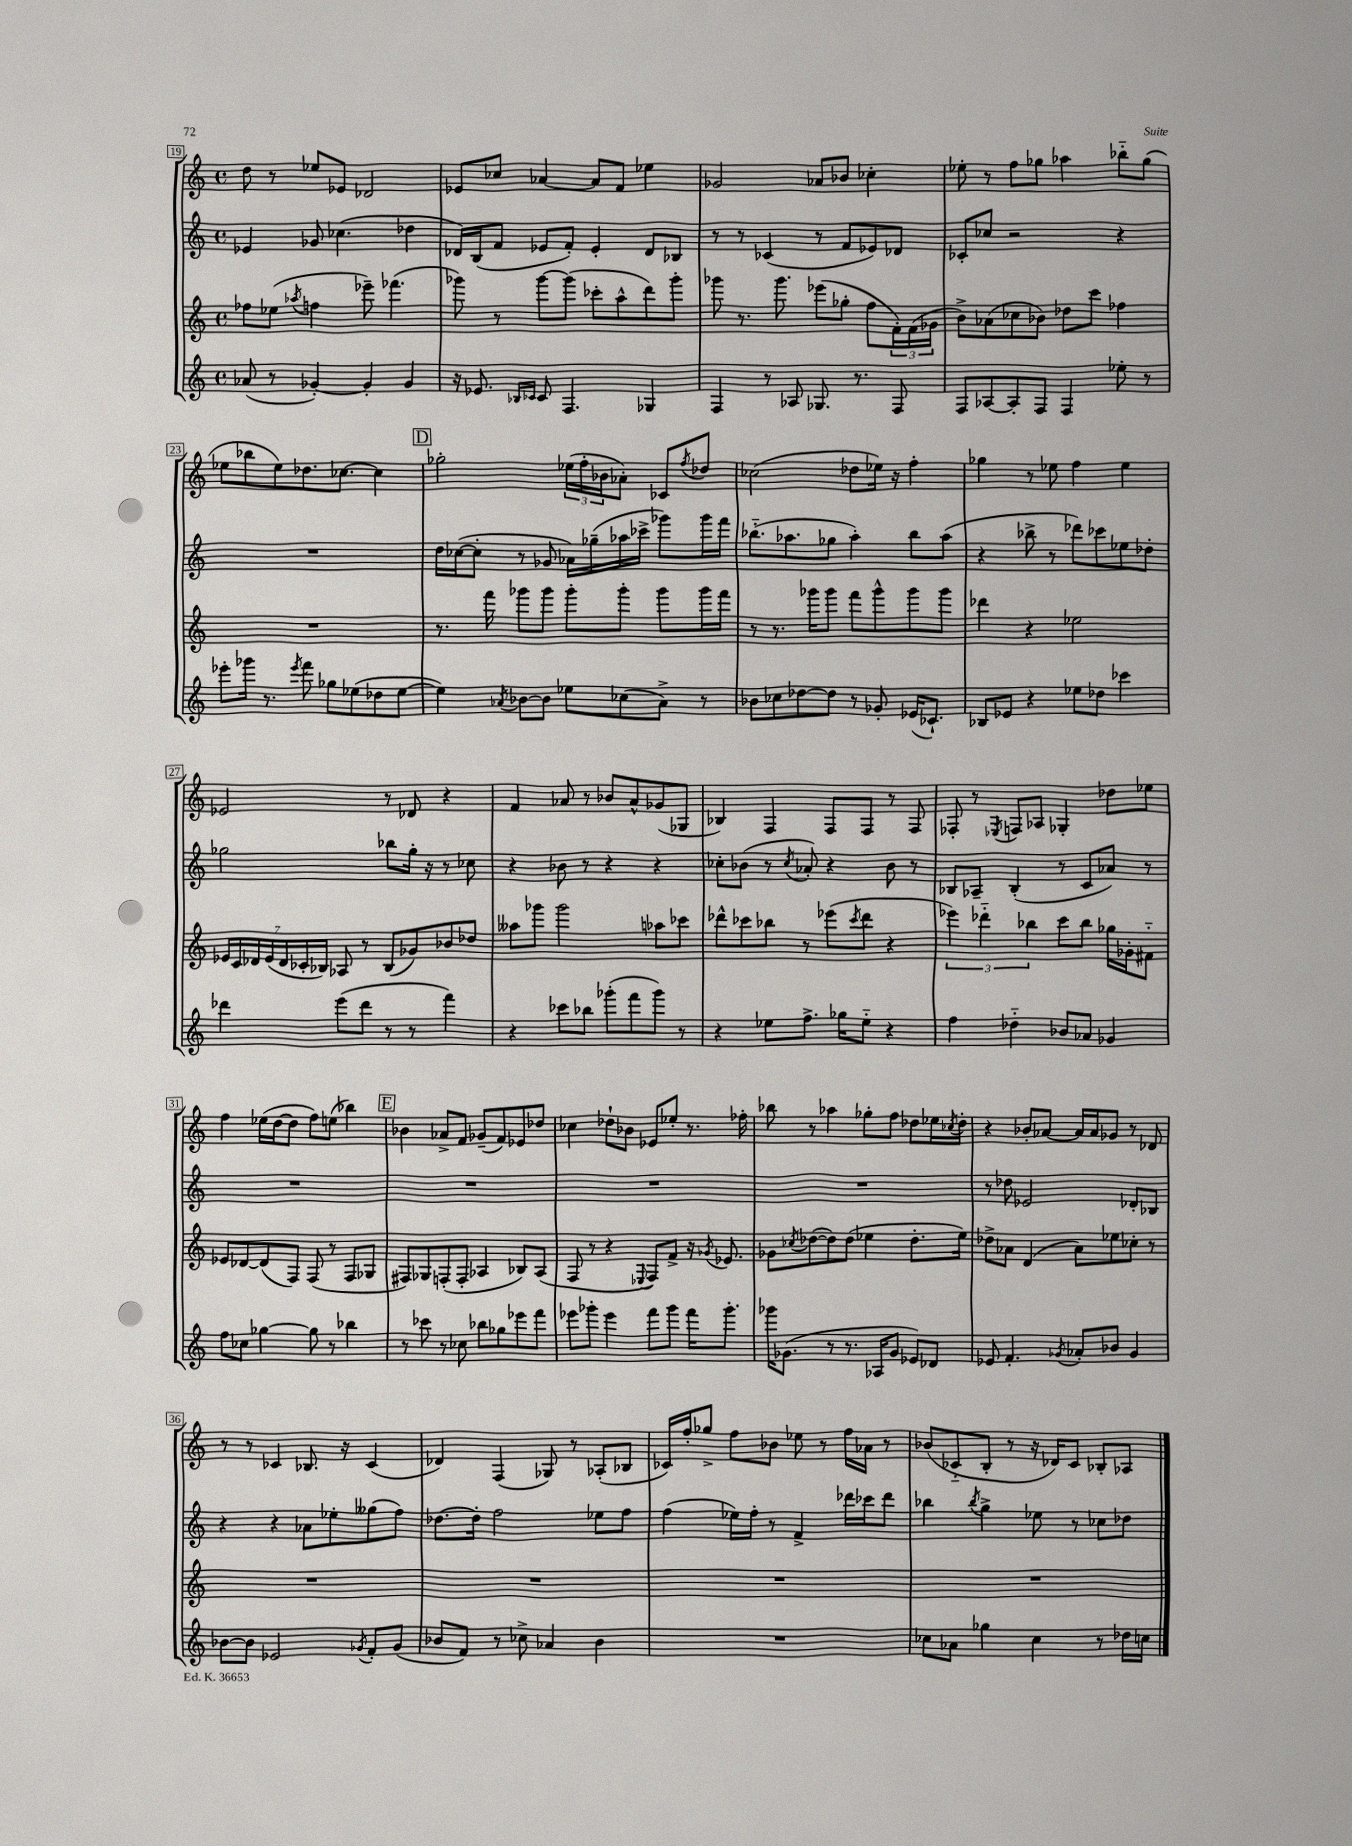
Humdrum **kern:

**kern	**kern	**kern	**kern
*staff4	*staff3	*staff2	*staff1
*clefG2	*clefG2	*clefG2	*clefG2
*k[]	*k[]	*k[]	*k[]
*M4/4	*M4/4	*M4/4	*M4/4
*met(c)	*met(c)	*met(c)	*met(c)
(8a-	8ff-	4e-	8dd
8r	(8ee-	.	8r
.	8qaa-	.	.
[4g-')	4ff	8g-	8ee-
.	.	(4.cc-	8e-
4g-']	8eee-~)	.	2d-
.	(4.fff-	.	.
4g-	.	4dd-	.
=	=	=	=
16r	8ggg-)	16d-)	8e-
8.e-	.	(16B	.
.	8r	8f	8cc-
16qqB-	.	.	.
16qqc-	.	.	.
8c-	[8ggg-	8e-	[4a-
4.F	(8ggg-]	8f')	.
.	8ccc-'	4e-'	8a-]
.	8aa^^	.	8f
4G-	8ddd)	8d-	4ee-
.	8ggg-'	8B-	.
=	=	=	=
4F	8ggg-	8r	2g-
.	8.r	8r	.
8r	.	(4c-	.
.	8.ggg-	.	.
8A-	.	.	.
8.G-	(8eee-	8r	8a-
.	8gg-'	8f	8b-
8.r	.	.	.
.	8ff	8e-)	4cc-'
8F	24f')	8d-	.
.	(24f	.	.
.	24g-	.	.
=	=	=	=
8F	8b^)	8c-'	8ee-'
[8A-	(8a-	8cc-	8r
8A-']	8cc-	2r	8ff
8F	8b-)	.	8gg-
4F	8dd-	.	4aa-
.	8ccc	.	.
8ee-'	4ff-	4r	8bb-'~
8r	.	.	(8gg-
=	=	=	=
8eee-'	1r	1r	8ee-
16ggg-	.	.	8bb-
8.r	.	.	.
.	.	.	8ee-)
8qeee-	.	.	.
8fff	.	.	8.dd-
8gg-	.	.	.
.	.	.	[8.cc-
(8ee-	.	.	.
8dd-	.	.	4cc-]
[8ee-	.	.	.
=	=	=	=
4ee-])	8.r	16dd	2gg-'
.	.	([16cc-	.
.	.	8cc-']	.
.	16fff	.	.
8qa-	.	.	.
[8b-	8ggg-	8r	.
8b-]	8ggg-	8g-	.
8ee-	8ggg-'	16a-)	(24ee-
.	.	.	24ff'
.	.	(16gg-~	.
.	.	.	24b-
(8cc-	8ggg-'	16aa-	8a-')
.	.	16ccc-^	.
8a-^)	8ggg-	8ggg-)	8c-
.	.	.	8qff
8r	16ggg-	16ggg-	8dd-
.	16fff	16fff	.
=	=	=	=
8b-	8r	(8.bb-'~	(2cc-
8cc-	8.r	.	.
.	.	8.aa-	.
[8dd-	.	.	.
.	16ggg-	.	.
8dd-]	8ggg-	8gg-	.
8r	8fff	4aa-')	8dd-
8g-'	8ggg-^^	.	16ee-)
.	.	.	16r
(16e-	8ggg-	8bb-	4ff'
8.c-`)	.	.	.
.	8ggg-	(8aa-	.
=	=	=	=
8B-	4ddd-	4r	4gg-
8e-	.	.	.
4r	4r	8bb-^	8r
.	.	8r	8ee-
8ee-	2ee-	8ddd-)	4ff
8dd-	.	8ccc-	.
4ccc-	.	8ee-	4ee-
.	.	8dd-'	.
=	=	=	=
4ddd-	28e-	2gg-	2e-
.	28c	.	.
.	28d-	.	.
.	(28e-	.	.
.	28d-	.	.
.	28c-'	.	.
.	28B-)	.	.
(8eee	8A-	.	.
8ddd-	8r	.	.
8r	(8B-	8bb-	8r
8r	8g-)	16gg-'	8d-
.	.	16r	.
4fff)	8b-	8r	4r
.	8dd-	8cc-	.
=	=	=	=
4r	8aa--	4r	4f
.	8ggg-	.	.
8ccc-	2ggg-	8b-	8a-
8bb-	.	8r	8r
(8ggg-'	.	4r	8b-
8fff	.	.	8a-^^
8ggg-)	8aa-	4r	(8g-
8r	8ccc-	.	8G-
=	=	=	=
4r	8ddd-^^	8cc-'	4B-)
.	8ccc-	(8b-	.
8ee-	8bb-	8r	4F
.	.	8qcc-	.
8.ff^	8r	8a-')	.
.	(8eee-	4r	8F
16gg-	.	.	.
.	8qccc-	.	.
8ee-'~	8ddd-	.	8F
4r	4r	8b-	8r
.	.	8r	8F
=	=	=	=
4ff	6eee-)	8B-	8F-'
.	.	8A-~	8r
.	6ddd-'~	.	.
.	.	.	8qE-
4dd-'~	.	(4B-'	8F
.	6bb-	.	.
.	.	.	8A-
8b-	8ccc	8r	4G-'
8a-	8bb-	8c	.
4g-	16gg-	8a-)	8dd-
.	16g-'	.	.
.	8f#'~	8r	8ee-
=	=	=	=
8ff	8e-	1r	4ff
8cc-	[8d-	.	.
[4gg-	(8d-]	.	(16ee-
.	.	.	[16dd
.	8F)	.	8dd]
8gg-]	(8F	.	8ff)
8r	8r	.	(8ee
4bb-	8F	.	4bb-)
.	8G-	.	.
=	=	=	=
8r	8F#)	1r	4b-
8ccc-	8G-	.	.
8r	(8F'	.	8a-^
8cc-	8F'	.	8f
8bb-	4A-	.	(8g-~
8gg-	.	.	8f)
8eee-	8B-)	.	8e-
8fff	(8A-	.	8dd-
=	=	=	=
8eee-	8F	1r	4cc-
8ggg-'	8r	.	.
4eee-	4r	.	8dd-`
.	.	.	8b-
.	8qqE-	.	.
8fff	8F)	.	8e-
8ggg-	8f^	.	8ee-'
16fff	16r	.	8.r
.	8qg-	.	.
8.ggg-'	8.e-	.	.
.	.	.	16ff-'
=	=	=	=
16ggg-	8g-	1r	8bb-
(8.g-	.	.	.
.	8qcc-	.	.
.	([8dd-	.	8r
8r	8dd-])	.	4aa-
8.r	(8dd-	.	.
.	4ee-	.	8gg-'
16A-	.	.	.
8g-	.	.	8ff
8e-)	8.dd-'	.	8dd-
8d-	.	.	16ee-
.	.	.	8qcc-
.	16ee-)	.	16dd-'
=	=	=	=
8e-	8dd-^	8r	4r
4.f'	8a-	8dd-	.
.	(4d	2e-	8b-'
.	.	.	[8a-
8qg-	.	.	.
8a-'	8a-)	.	16a-]
.	.	.	16a-
8b-	8ee-	.	8g-
4g-	8cc-'	8d-'	8r
.	8r	8B-	8d-
=	=	=	=
[8b-	1r	4r	8r
8b-]	.	.	8r
2e-	.	4r	4c-
.	.	8a-	8.B-
.	.	8ee-'	.
.	.	.	16r
8qg-	.	.	.
8f'	.	(8gg--	(4c-
(8g-	.	8ff)	.
=	=	=	=
8b-	1r	[8.dd-	4d-)
8f)	.	.	.
.	.	16dd-']	.
8r	.	2ff	(4F
8cc-^	.	.	.
4a-	.	.	8G-)
.	.	.	8r
4b-	.	8ee-	(8A-'
.	.	8ff	8B-
=	=	=	=
1r	1r	(4ff	16c-)
.	.	.	16ff'
.	.	.	8gg-^
.	.	16ee-)	8ff
.	.	16ff'	.
.	.	8r	8b-
.	.	4f^	8ee-
.	.	.	8r
.	.	16ddd-	16ff
.	.	16ccc-	16a-
.	.	8ddd-	8r
=	=	=	=
8cc-	1r	4bb-	(8b-
8a-	.	.	8c-'~
.	.	8qbb-	.
4gg-	.	4gg^	8B'
.	.	.	8r
4cc-	.	8ee-	16r
.	.	.	16d-)
.	.	8r	8c-
8r	.	8cc-	8B-'
16dd-	.	8dd-	8A-
16cc	.	.	.
==	==	==	==
*-	*-	*-	*-
